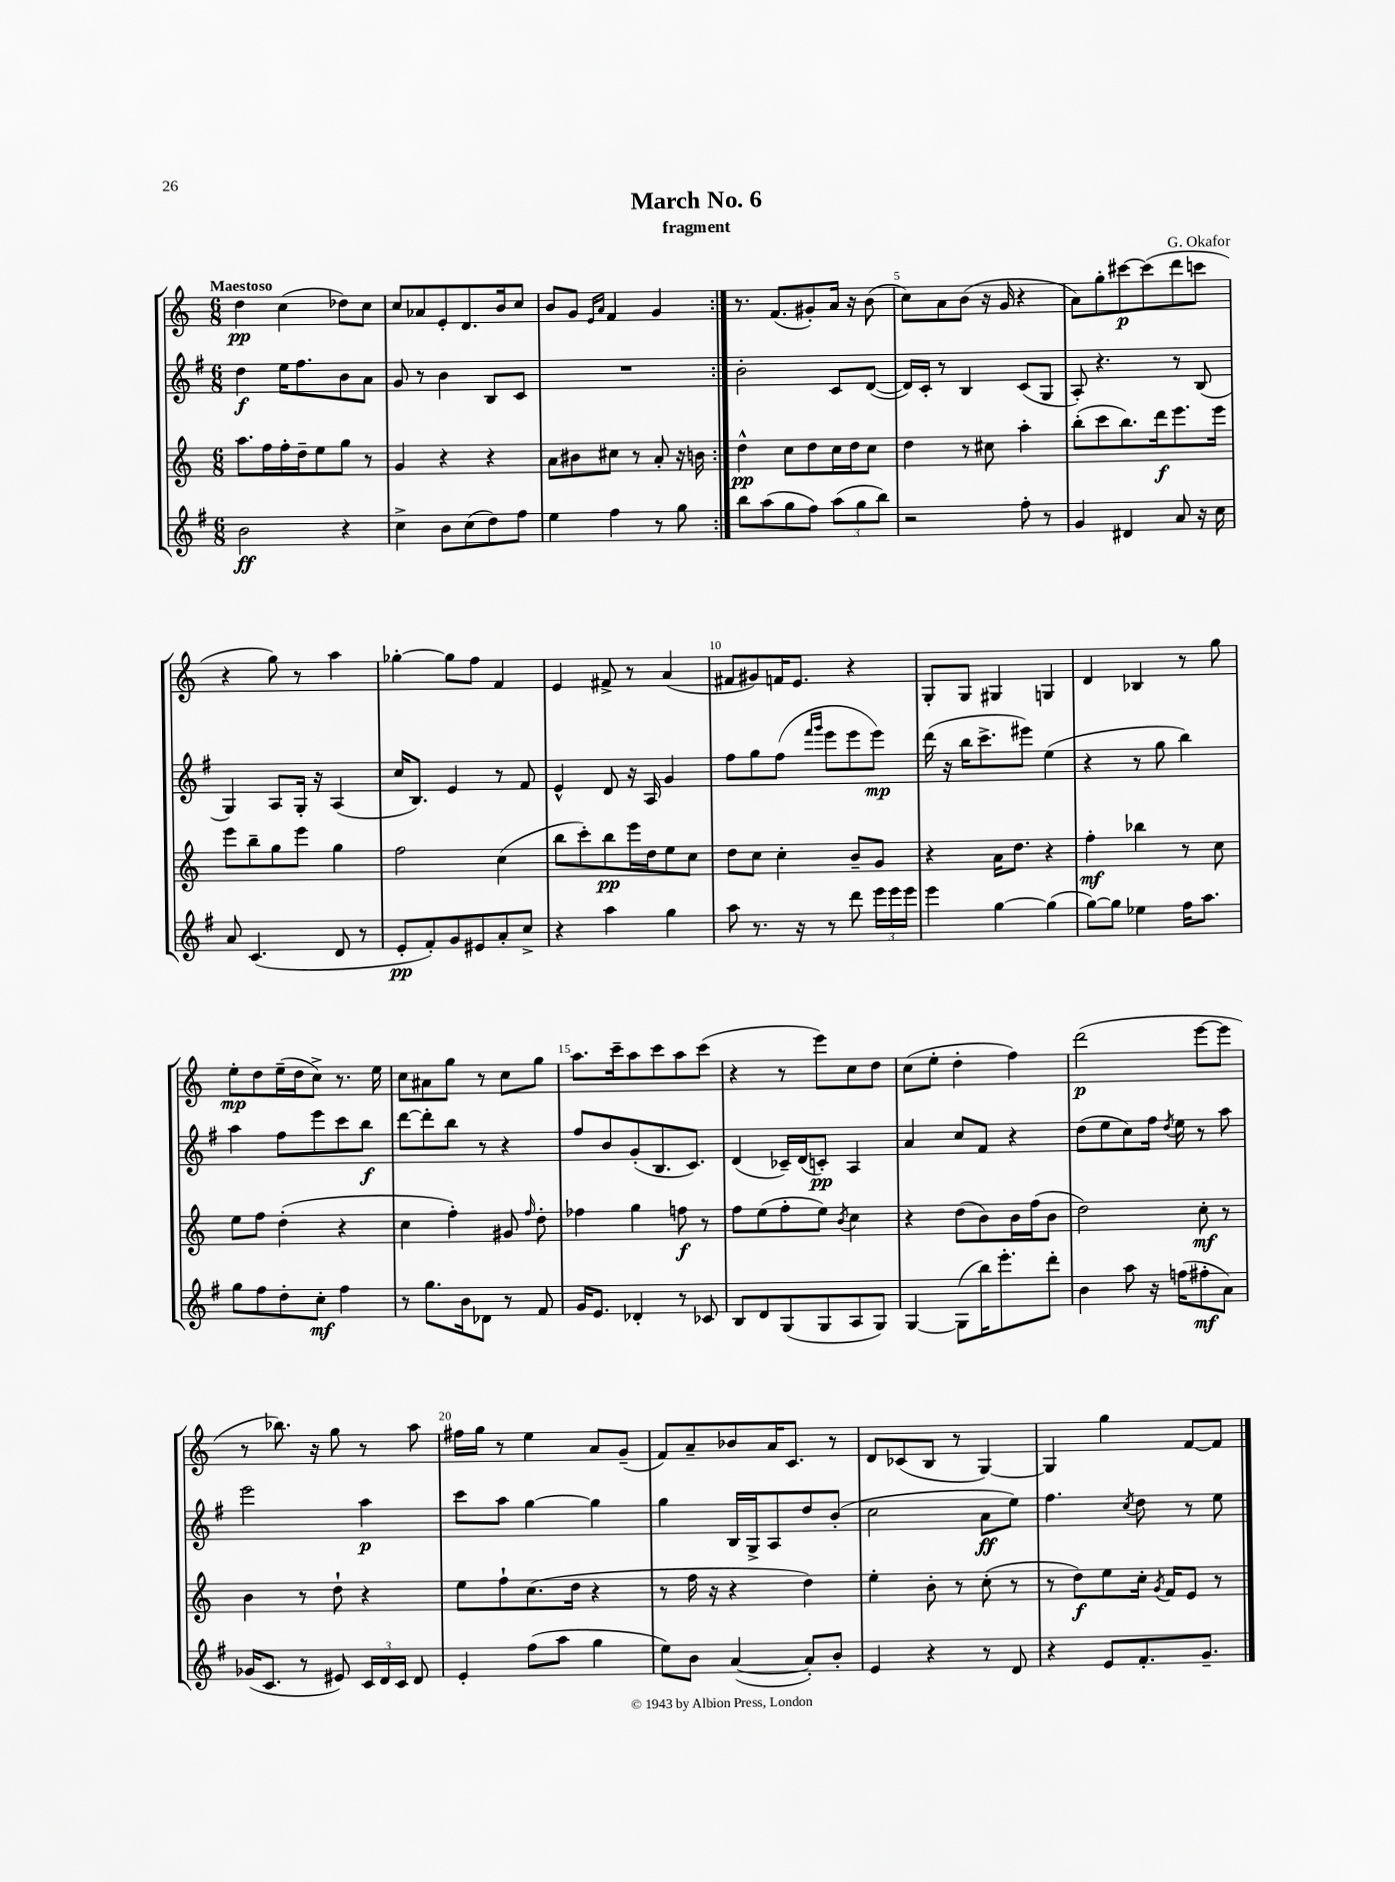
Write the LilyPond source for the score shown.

\header { title = "March No. 6" composer = "G. Okafor" subtitle = "fragment" }
<<
\new StaffGroup <<
\new Staff = "s0" {
    \clef treble \key c \major \numericTimeSignature \time 6/8 \tempo "Maestoso"
    \autoBeamOff \repeat volta 2 { d''4\pp c''4( des''8[) c''8] |
    c''8[ aes'8 e'8-. d'8. b'16 c''8] |
    b'8[ g'8] \grace { e'16[ a'16] } f'4 g'4 | }
    r8. f'8.[( gis'8-.) a'16] r16 b'8( |
    c''8[) a'8 b'8]( r16 g'16 r4 |
    a'8[) g''8-. cis'''8~\p cis'''8( d'''8 c'''8] |
    r4 g''8) r8 a''4 |
    ges''4~-. ges''8[ f''8] f'4 |
    e'4 fis'8-> r8 a'4( |
    fis'8[ gis'8) f'16 e'8.] r4 |
    g8[-. g8] gis4 g4 |
    d'4 bes4 r8 g''8 |
    e''8[-.\mp d''8 e''16--( d''16 c''8]->) r8. e''16 |
    c''8[ ais'8 g''8] r8 c''8[ g''8] |
    a''8.[ c'''16-- a''8 c'''8 a''8 c'''8]( |
    r4 r8 e'''8[) c''8 d''8] |
    c''8[( e''8]-. d''4-. f''4) |
    d'''2\p( e'''8[~ e'''8] |
    r8 bes''8.) r16 g''8 r8 a''8 |
    fis''16[ g''16] r8 e''4 a'8[ g'8]--( |
    f'8[) a'8-- bes'8 a'16 c'8.] r8 |
    d'8[ ces'8( b8] r8 g4~) |
    g4 g''4 f'8[~ f'8] \bar "|." |
}
\new Staff = "s1" {
    \clef treble \key g \major \numericTimeSignature \time 6/8
    \autoBeamOff \repeat volta 2 { d''4\f e''16[ fis''8. b'8 a'8] |
    g'8 r8 b'4 b8[ c'8] |
    R2. | }
    b'2-. c'8[ d'8]~( |
    d'16[) c'16]-. r8 b4 c'8[( g8] |
    a8-.) r4. r8 b8( |
    g4) a8[ g16]-. r16 a4( |
    c''16[ b8.]) e'4 r8 fis'8 |
    e'4-^ d'8 r16 a16 g'4 |
    fis''8[ g''8 fis''8]( \grace { fis'''16[ g'''16] } e'''8[ e'''8 e'''8]\mp) |
    d'''16( r16 b''16[ c'''8.-> eis'''8]) e''4( |
    r4 r8 g''8 b''4) |
    a''4 fis''8[ e'''8 c'''8 b''8]\f |
    d'''8[~ d'''8-. b''8] r8 r4 |
    fis''8[ b'8 g'8-.( b8. c'8.]) |
    d'4( ces'16[--) d'16( c'8]-.\pp) a4 |
    a'4 c''8[ fis'8] r4 |
    d''8[( e''8 c''8) fis''16] \acciaccatura { d''8 } e''16 r8 a''8 |
    e'''2 a''4\p |
    c'''8[ a''8] g''4~ g''4 |
    g''4 b16[ g16-> a8 d''8 b'8]-.( |
    c''2 a'8[\ff e''8]) |
    fis''4. \acciaccatura { c''8 } d''8 r8 e''8 \bar "|." |
}
\new Staff = "s2" {
    \clef treble \key c \major \numericTimeSignature \time 6/8
    \autoBeamOff \repeat volta 2 { a''8.[ f''16 f''16-. d''16-- e''8 g''8] r8 |
    g'4 r4 r4 |
    a'8[ bis'8 cis''8] r8 a'8-. r16 b'16 | }
    d''4-^\pp c''8[ d''8 c''16 d''16 c''8] |
    d''4 r8 cis''8 a''4-. |
    b''8[-.( c'''8 b''8.) d'''16\f e'''8. e'''16] |
    e'''8[ b''8-- g''8 e'''8] g''4 |
    f''2 c''4( |
    b''8[ c'''8-.) b''8\pp e'''16 d''16 e''8 c''8] |
    d''8[ c''8] c''4-. b'8[-- g'8] |
    r4 a'16[ d''8.] r4 |
    f''4-.\mf bes''4 r8 c''8 |
    e''8[ f''8] d''4-.( r4 |
    c''4 f''4-.) gis'8 \grace { f''16 } d''8-. |
    fes''4 g''4 f''8\f r8 |
    f''8[ e''8( f''8-. e''8]) \acciaccatura { b'8 } c''4 |
    r4 d''8[( b'8) b'16 f''16( b'8] |
    d''2) c''8-.\mf r8 |
    b'4 r8 d''8-! r4 |
    e''8[ f''8-! c''8.( d''16] r4 |
    r8 f''16 r16 r4 d''4) |
    e''4-. b'8-. r8 c''8-.( r8 |
    r8 d''8[\f) e''8 c''16]-. \acciaccatura { g'8 } f'16[ e'8] r8 \bar "|." |
}
\new Staff = "s3" {
    \clef treble \key g \major \numericTimeSignature \time 6/8
    \autoBeamOff \repeat volta 2 { b'2\ff r4 |
    c''4-> b'8[ c''8( d''8) fis''8] |
    e''4 fis''4 r8 g''8 | }
    b''8[ a''8( g''8 fis''8]) \tuplet 3/2 { a''8[( g''8 b''8]) } |
    r2 fis''8-. r8 |
    g'4 dis'4 a'8 r16 c''16 |
    a'8 c'4.( d'8 r8 |
    e'8[-.\pp fis'8-.) g'8 eis'8 a'8-. c''8]-> |
    r4 a''4 g''4 |
    a''8 r8. r16 r8 d'''8 \tuplet 3/2 { e'''16[ e'''16 e'''16] } |
    e'''4 g''4~ g''4( |
    g''8[~) g''8] ees''4 fis''16[ a''8.] |
    g''8[ fis''8 d''8-. c''8]-.\mf fis''4 |
    r8 g''8.[ b'16 des'8] r8 fis'8 |
    g'16[ e'8.] des'4-. r8 ces'8 |
    b8[ d'8 g8( g8 a8 g8]) |
    g4~ g8[( b''16) e'''8.-. d'''8]-. |
    b'4 a''8 r16 f''16[( fis''8-.\mf a'8]) |
    ges'16[( c'8.] r8 eis'8) \tuplet 3/2 { c'16[ d'16 c'16] } d'8 |
    e'4-. fis''8[( a''8] g''4 |
    e''8[) b'8] a'4~( a'8[-.) b'8]-. |
    e'4 r4 r8 d'8 |
    r4 e'8[ fis'8.-. g'8.]-- \bar "|." |
}
>>
>>
\layout { \context { \Score \override BarNumber.break-visibility = ##(#f #t #t) barNumberVisibility = #(every-nth-bar-number-visible 5) } }
